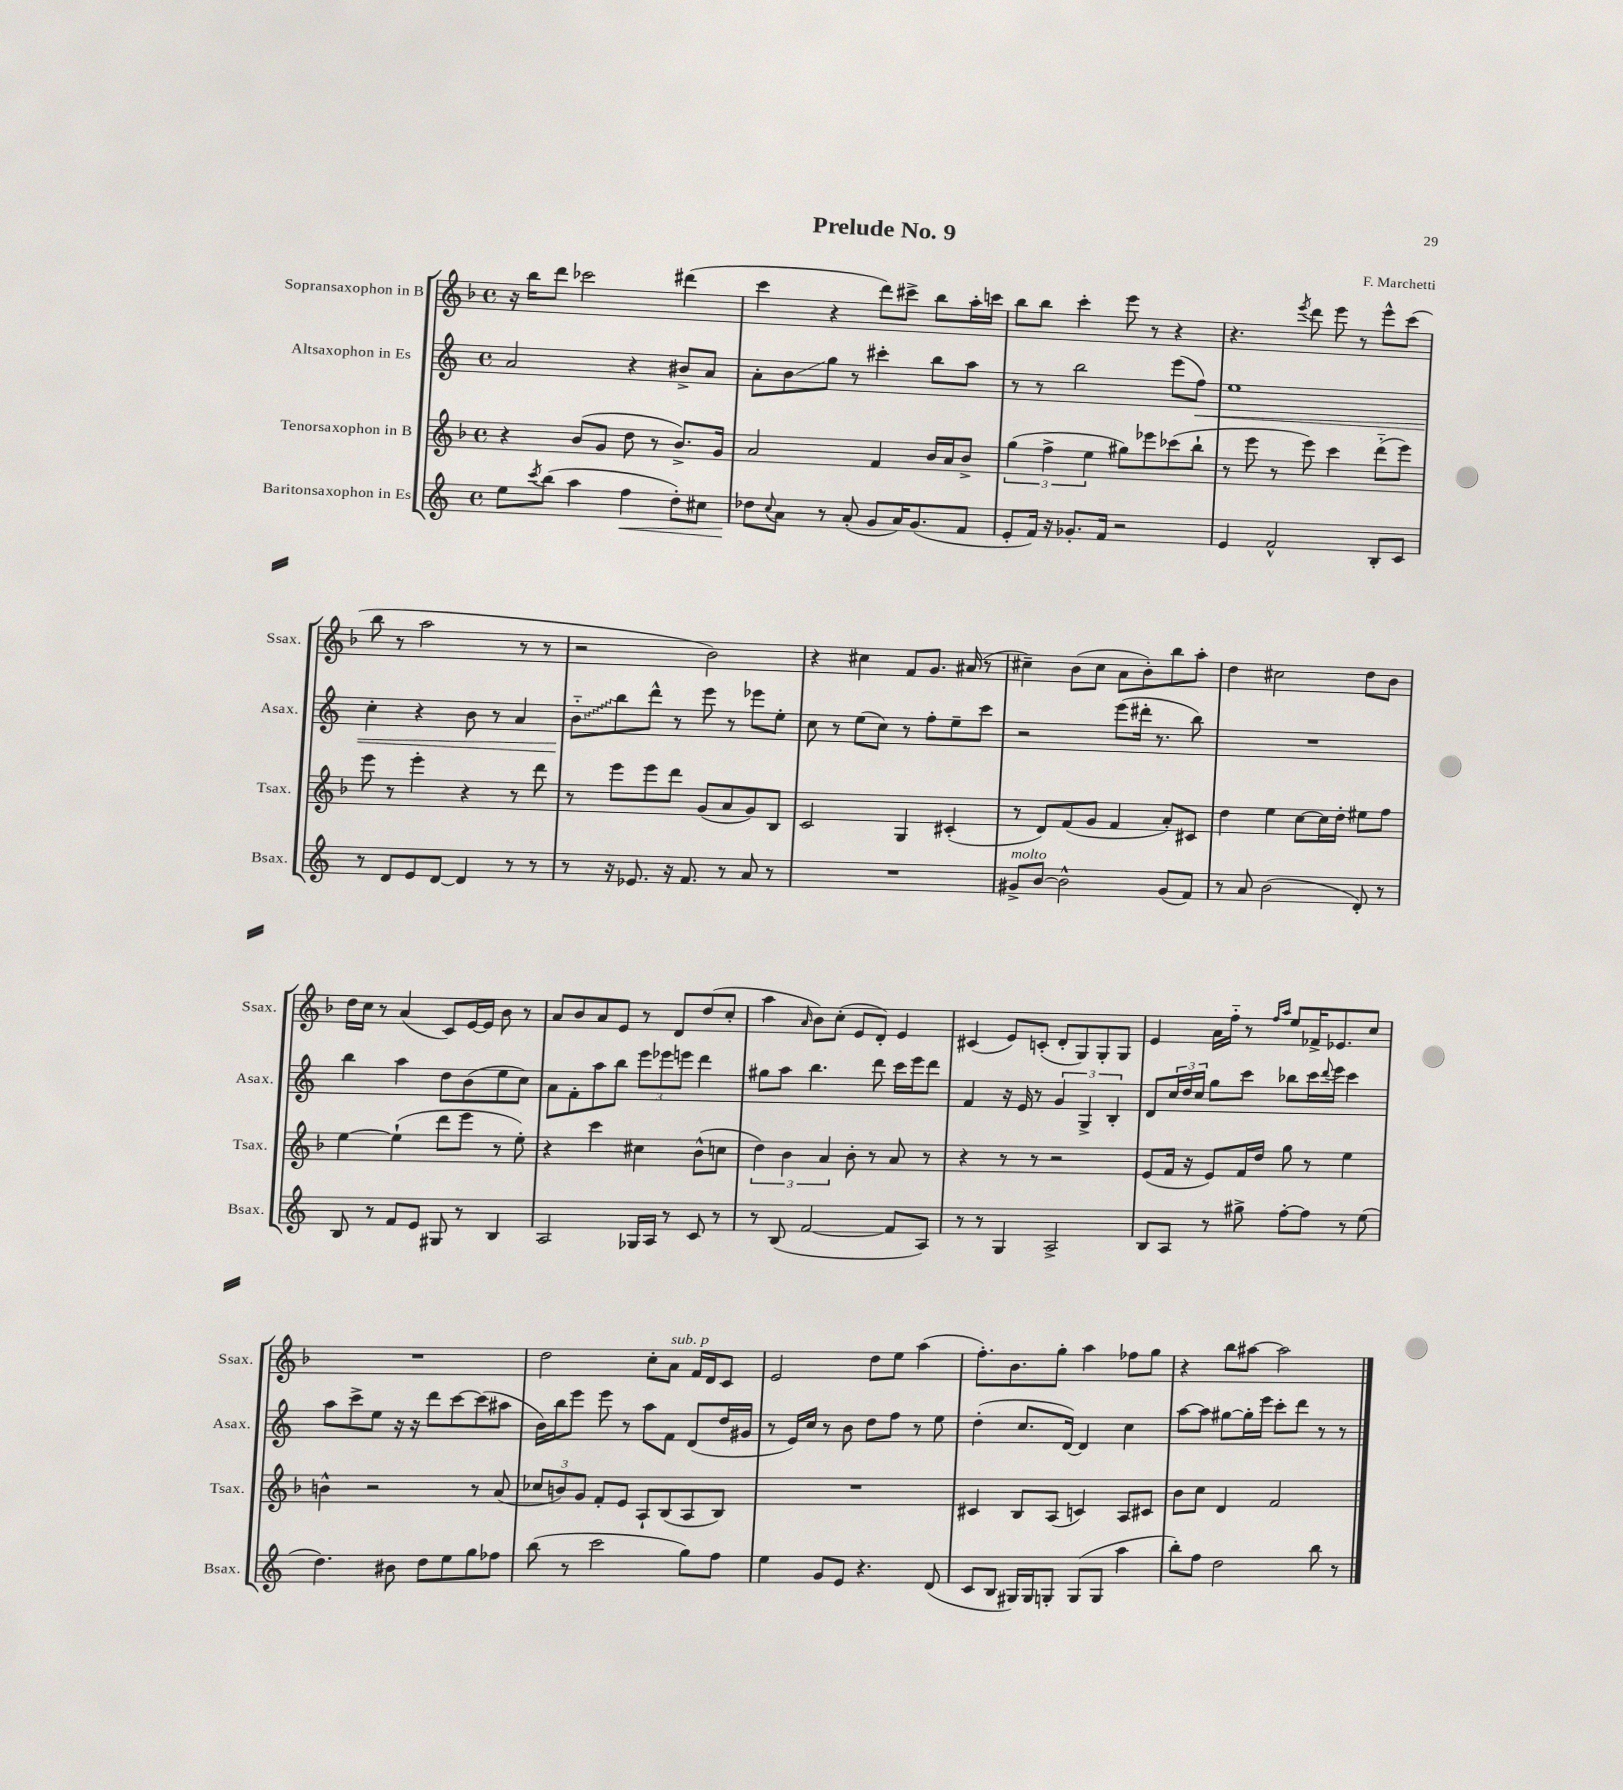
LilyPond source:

\header { title = "Prelude No. 9" composer = "F. Marchetti" }
<<
\new StaffGroup <<
\new Staff = "s0" \with { instrumentName = "Sopransaxophon in B" shortInstrumentName = "Ssax." } {
    \clef treble \key f \major \defaultTimeSignature \time 4/4
    r16 bes''16 d'''8 ces'''2 dis'''4( |
    c'''4 r4 d'''8) cis'''8-> bes''8 a''16-. c'''16 |
    bes''8 bes''8 c'''4-. e'''8 r8 r4 |
    r4. \acciaccatura { e'''8 } d'''8 e'''8 r8 e'''8-^ c'''8( |
    bes''8 r8 a''2 r8 r8 |
    r2 bes'2) |
    r4 cis''4 f'8 g'8. ais'16( r8 |
    cis''4--) bes'8( cis''8 a'8 bes'8-.) bes''8 a''8-. |
    d''4 cis''2 d''8 bes'8 |
    d''16 c''16 r8 a'4( c'8) e'16~ e'16 bes'8 r8 |
    a'8 bes'8 a'8 e'8 r8 d'8 d''8( c''8-. |
    a''4 \grace { a'16 } bes'8) c''8-.( e'8 d'8-.) e'4 |
    cis'4( e'8) c'8-.( d'8-. g8) g8-. g8 |
    e'4 a'16 f''16-_ r8 \grace { f''16 a''16 } e''8 fes'16-> ees'8. c''8 |
    R1 |
    d''2 c''8-. a'8^\markup { \italic "sub. p" } f'16 d'16 c'8 |
    e'2 d''8 e''8 a''4( |
    f''8.-.) bes'8. g''8-. a''4 fes''8 g''8 |
    r4 bes''8 ais''8~ ais''2 \bar "|." |
}
\new Staff = "s1" \with { instrumentName = "Altsaxophon in Es" shortInstrumentName = "Asax." } {
    \clef treble \key c \major \defaultTimeSignature \time 4/4
    a'2 r4 bis'8-> a'8 |
    a'8-. b'8\glissando g''8 r8 cis'''4-. b''8 a''8 |
    r8 r8 b''2 e'''8( f''8\<) |
    e''1 |
    c''4-. r4 b'8 r8 a'4 |
    \once \override Glissando.style = #'zigzag b'8-_\glissando\! b''8 d'''8-^ r8 e'''8 r8 ees'''8 e''8-. |
    c''8 r8 e''8( c''8) r8 f''8-. e''8-- c'''8 |
    r2 e'''8( dis'''16-. r8. b''8) |
    R1 |
    b''4 a''4 d''8 b'8( e''8 c''8) |
    a'8 f'8-. a''8 b''8 \tuplet 3/2 { e'''8 ees'''8 e'''8 } d'''4 |
    gis''8 a''8 b''4. d'''8 c'''16 e'''16 d'''8 |
    f'4 r16 e'16 r8 \tuplet 3/2 { g'4 g4-> b4-. } |
    d'8 \tuplet 3/2 { c''16 d''16 c''16 } g''8 c'''8 bes''8 c'''16 \appoggiatura { d'''8 } e'''16 c'''4 |
    a''8 c'''8-> e''8 r16 r16 d'''8 c'''8~ c'''8( ais''8 |
    b'16) b''16 e'''8 e'''8 r8 a''8 f'8 d'8( d''16 gis'16 |
    r8 e'16) c''16 r8 b'8 d''8 f''8 r8 e''8 |
    d''4-.( c''8. d'16~) d'4 c''4 |
    a''8~ a''8 gis''8~ gis''16-. e'''16 c'''8-. d'''8 r8 r8 \bar "|." |
}
\new Staff = "s2" \with { instrumentName = "Tenorsaxophon in B" shortInstrumentName = "Tsax." } {
    \clef treble \key f \major \defaultTimeSignature \time 4/4
    r4 bes'8( g'8 d''8 r8 bes'8.->) g'16 |
    a'2 f'4 bes'16 a'16 bes'8-> |
    \tuplet 3/2 { g''4( f''4-> e''4 } gis''8) ees'''8 ces'''8( bes''8-! |
    r8 e'''8 r8 e'''8) c'''4 d'''8-_( e'''8) |
    e'''8 r8 e'''4-. r4 r8 d'''8 |
    r8 e'''8 e'''8 d'''8 g'8( a'8 g'8) bes8 |
    c'2 g4 cis'4-.( |
    r8 d'8) f'8( g'8 f'4 a'8-.) cis'8 |
    d''4 e''4 c''8~ c''16 d''16-. eis''8 f''8 |
    e''4~ e''4-!( d'''8 e'''8 r8 e''8-.) |
    r4 c'''4 cis''4 bes'8-^( c''8 |
    \tuplet 3/2 { d''4) bes'4 a'4 } bes'8-. r8 a'8 r8 |
    r4 r8 r8 r2 |
    e'8( f'16 r16 e'8) f'16 d''16 g''8 r8 e''4 |
    b'4-^ r2 r8 a'8( |
    \tuplet 3/2 { ces''8 b'8) g'8 } f'8-. e'8 a8-! bes8( a8 bes8) |
    R1 |
    cis'4 bes8 a8( c'4) a8 cis'8 |
    bes'8 c''8 d'4 f'2 \bar "|." |
}
\new Staff = "s3" \with { instrumentName = "Baritonsaxophon in Es" shortInstrumentName = "Bsax." } {
    \clef treble \key c \major \defaultTimeSignature \time 4/4
    e''8 \acciaccatura { c'''8 } b''8( a''4 f''4\< d''8-.) cis''8 |
    des''8\! \appoggiatura { c''8 } a'8 r8 a'8-.( g'8 a'16) g'8.( f'8 |
    e'8-. f'16) r16 ges'8.-. f'16 r2 |
    e'4 f'2-^ b8-. c'8 |
    r8 d'8 e'8 d'8~ d'4 r8 r8 |
    r8 r16 ees'8. r16 f'8. r8 a'8 r8 |
    R1 |
    gis'8->^\markup { \italic "molto" } b'8~ b'2-^ gis'8( f'8) |
    r8 a'8 b'2( d'8-.) r8 |
    b8 r8 f'8 e'8 gis8 r8 b4 |
    a2 ges16 a16 r8 c'8 r8 |
    r8 b8( f'2~ f'8 a8) |
    r8 r8 g4 a2-> |
    b8 a8 r8 gis''8-> f''8~-. f''8 r8 e''8( |
    d''4.) bis'8 d''8 e''8 g''8 fes''8 |
    b''8( r8 c'''2 g''8) f''8 |
    e''4 g'8 e'8 r4. d'8( |
    c'8 b8 gis16) gis16 g8-. g8( g8 a''4 |
    b''8-.) f''8 d''2 b''8 r8 \bar "|." |
}
>>
>>
\layout { \context { \Score \remove "Bar_number_engraver" } }
